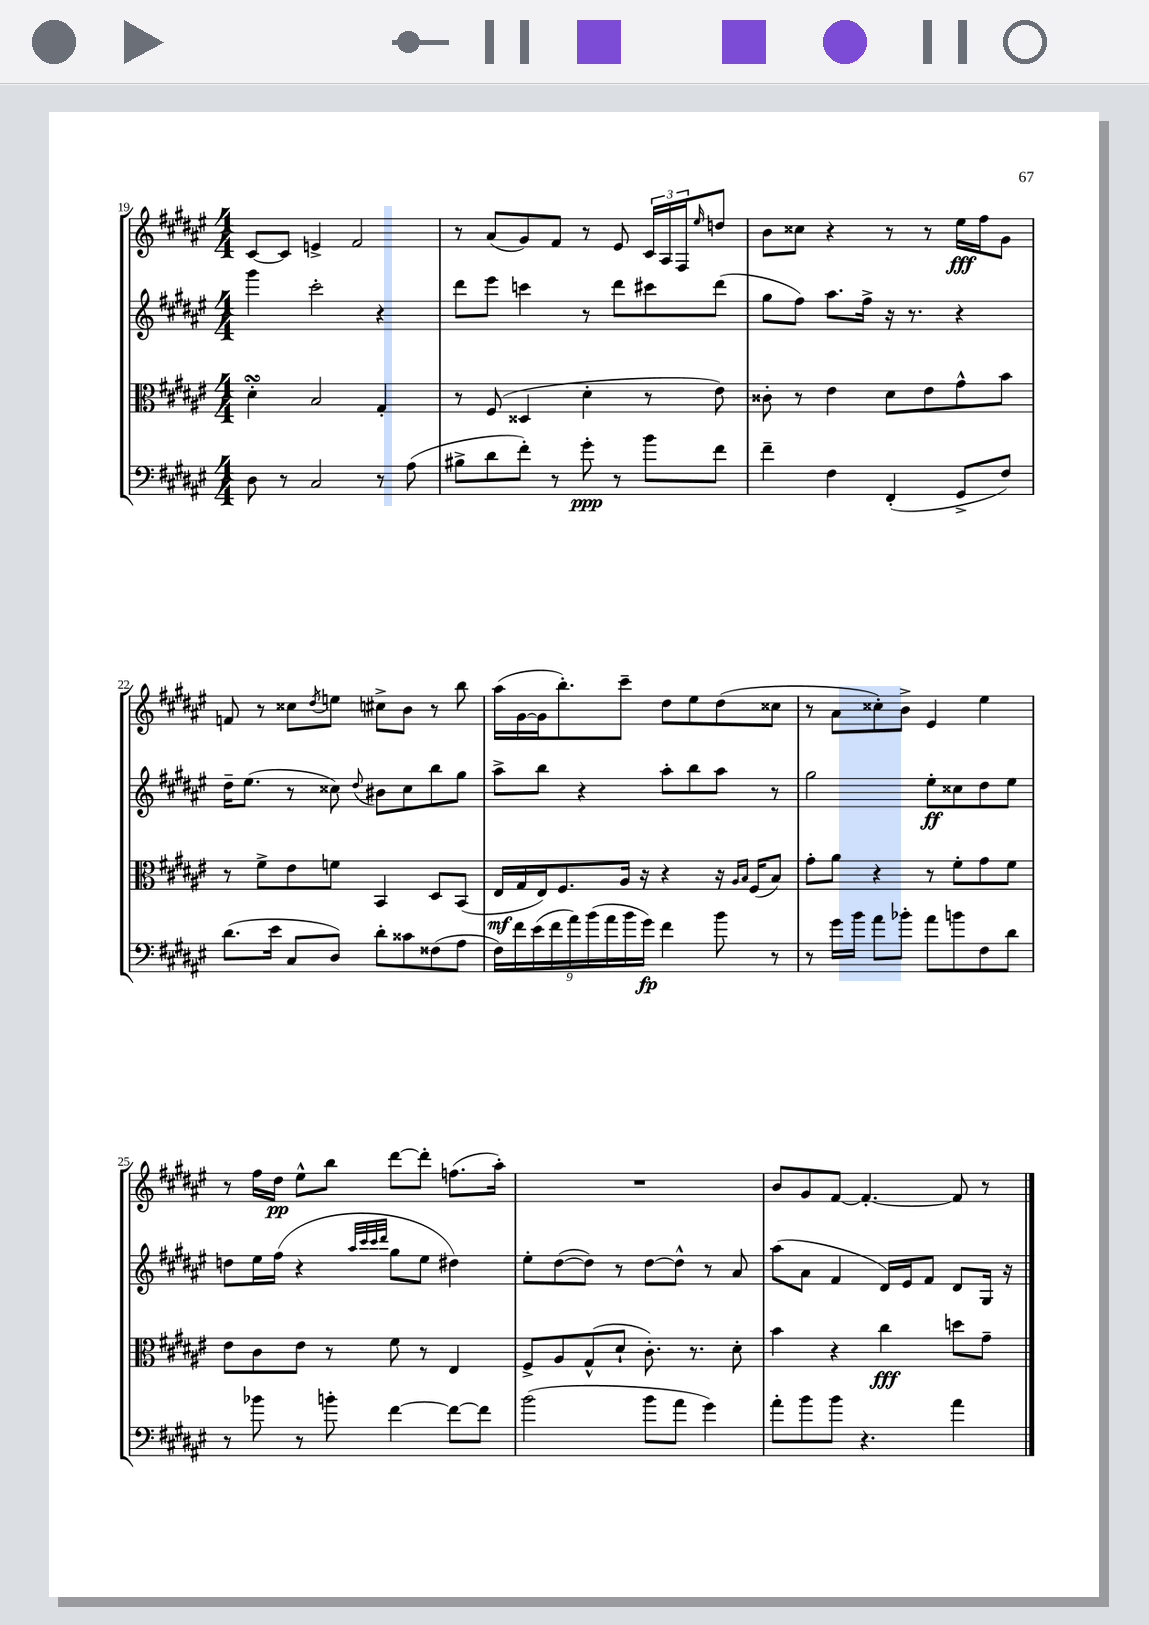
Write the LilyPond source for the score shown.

<<
\new StaffGroup <<
\new Staff = "s0" {
    \clef treble \key fis \major \numericTimeSignature \time 4/4
    cis'8~ cis'8 e'4-> fis'2 |
    r8 ais'8( gis'8) fis'8 r8 eis'8 \tuplet 3/2 { cis'16 ais16 fis16 } \grace { eis''16 } d''8 |
    b'8 cisis''8 r4 r8 r8 eis''16\fff fis''16 gis'8 |
    f'8 r8 cisis''8 \acciaccatura { dis''8 } e''8 cis''8-> b'8 r8 b''8 |
    ais''16( gis'16~ gis'16 b''8.-.) cis'''8-- dis''8 eis''8 dis''8( cisis''8 |
    r8 ais'8 cisis''8-.) b'8-> eis'4 eis''4 |
    r8 fis''16 dis''16\pp eis''8-^ b''8 dis'''8~ dis'''8-. f''8.( ais''16-.) |
    R1 |
    b'8 gis'8 fis'8~ fis'4.~-. fis'8 r8 \bar "|." |
}
\new Staff = "s1" {
    \clef treble \key fis \major \numericTimeSignature \time 4/4
    gis'''4 cis'''2-. r4 |
    dis'''8 eis'''8 c'''4 r8 dis'''8 cis'''8 dis'''8( |
    gis''8 fis''8) ais''8. fis''16-> r16 r8. r4 |
    dis''16-- eis''8.( r8 cisis''8) \appoggiatura { dis''8 } bis'8 cisis''8 b''8 gis''8 |
    ais''8-> b''8 r4 ais''8-. b''8 ais''8 r8 |
    gis''2 eis''8-.\ff cisis''8 dis''8 eis''8 |
    d''8 eis''16 fis''16( r4 \grace { ais''32 cis'''32 cis'''32 dis'''32 } gis''8 eis''8 dis''4) |
    eis''8-. dis''8~( dis''8) r8 dis''8~ dis''8-^ r8 ais'8 |
    ais''8( ais'8 fis'4 dis'16) eis'16 fis'8 dis'8 gis16 r16 \bar "|." |
}
\new Staff = "s2" {
    \clef alto \key fis \major \numericTimeSignature \time 4/4
    dis'4-.\turn b2 gis4-. |
    r8 fis8( disis4 dis'4-. r8 eis'8) |
    cisis'8-. r8 eis'4 dis'8 eis'8 gis'8-^ b'8 |
    r8 fis'8-> eis'8 f'8 b,4 dis8 b,8( |
    eis16\mf gis16 eis16) fis8. ais16 r16 r4 r16 \grace { ais16 b16 } fis16( b8) |
    gis'8-. ais'8 r4 r8 fis'8-. gis'8 fis'8 |
    eis'8 cis'8 eis'8 r8 fis'8 r8 eis4 |
    fis8-> ais8 gis8-^( dis'8-! cis'8.-.) r8. dis'8-. |
    b'4 r4 cis''4\fff d''8 gis'8-- \bar "|." |
}
\new Staff = "s3" {
    \clef bass \key fis \major \numericTimeSignature \time 4/4
    dis8 r8 cis2 r8 ais8( |
    bis8-> dis'8 fis'8-.) r8 gis'8-.\ppp r8 b'8 fis'8 |
    fis'4-- fis4 fis,4-.( gis,8-> fis8) |
    dis'8.( eis'16 cis8 dis8) dis'8-. cisis'8 fisis8( ais8 |
    \tuplet 9/8 { fis16) fis'16 eis'16( fis'16 ais'16) b'16( ais'16 b'16 gis'16\fp) } fis'4 b'8 r8 |
    r8 gis'16 b'16 ais'8 bes'8-. ais'8 b'8 fis8 dis'8 |
    r8 bes'8 r8 b'8-. fis'4~ fis'8~ fis'8 |
    b'2( b'8 ais'8 gis'4) |
    ais'8-. b'8 b'8 r4. ais'4 \bar "|." |
}
>>
>>
\layout { \context { \Score currentBarNumber = #19 } }
